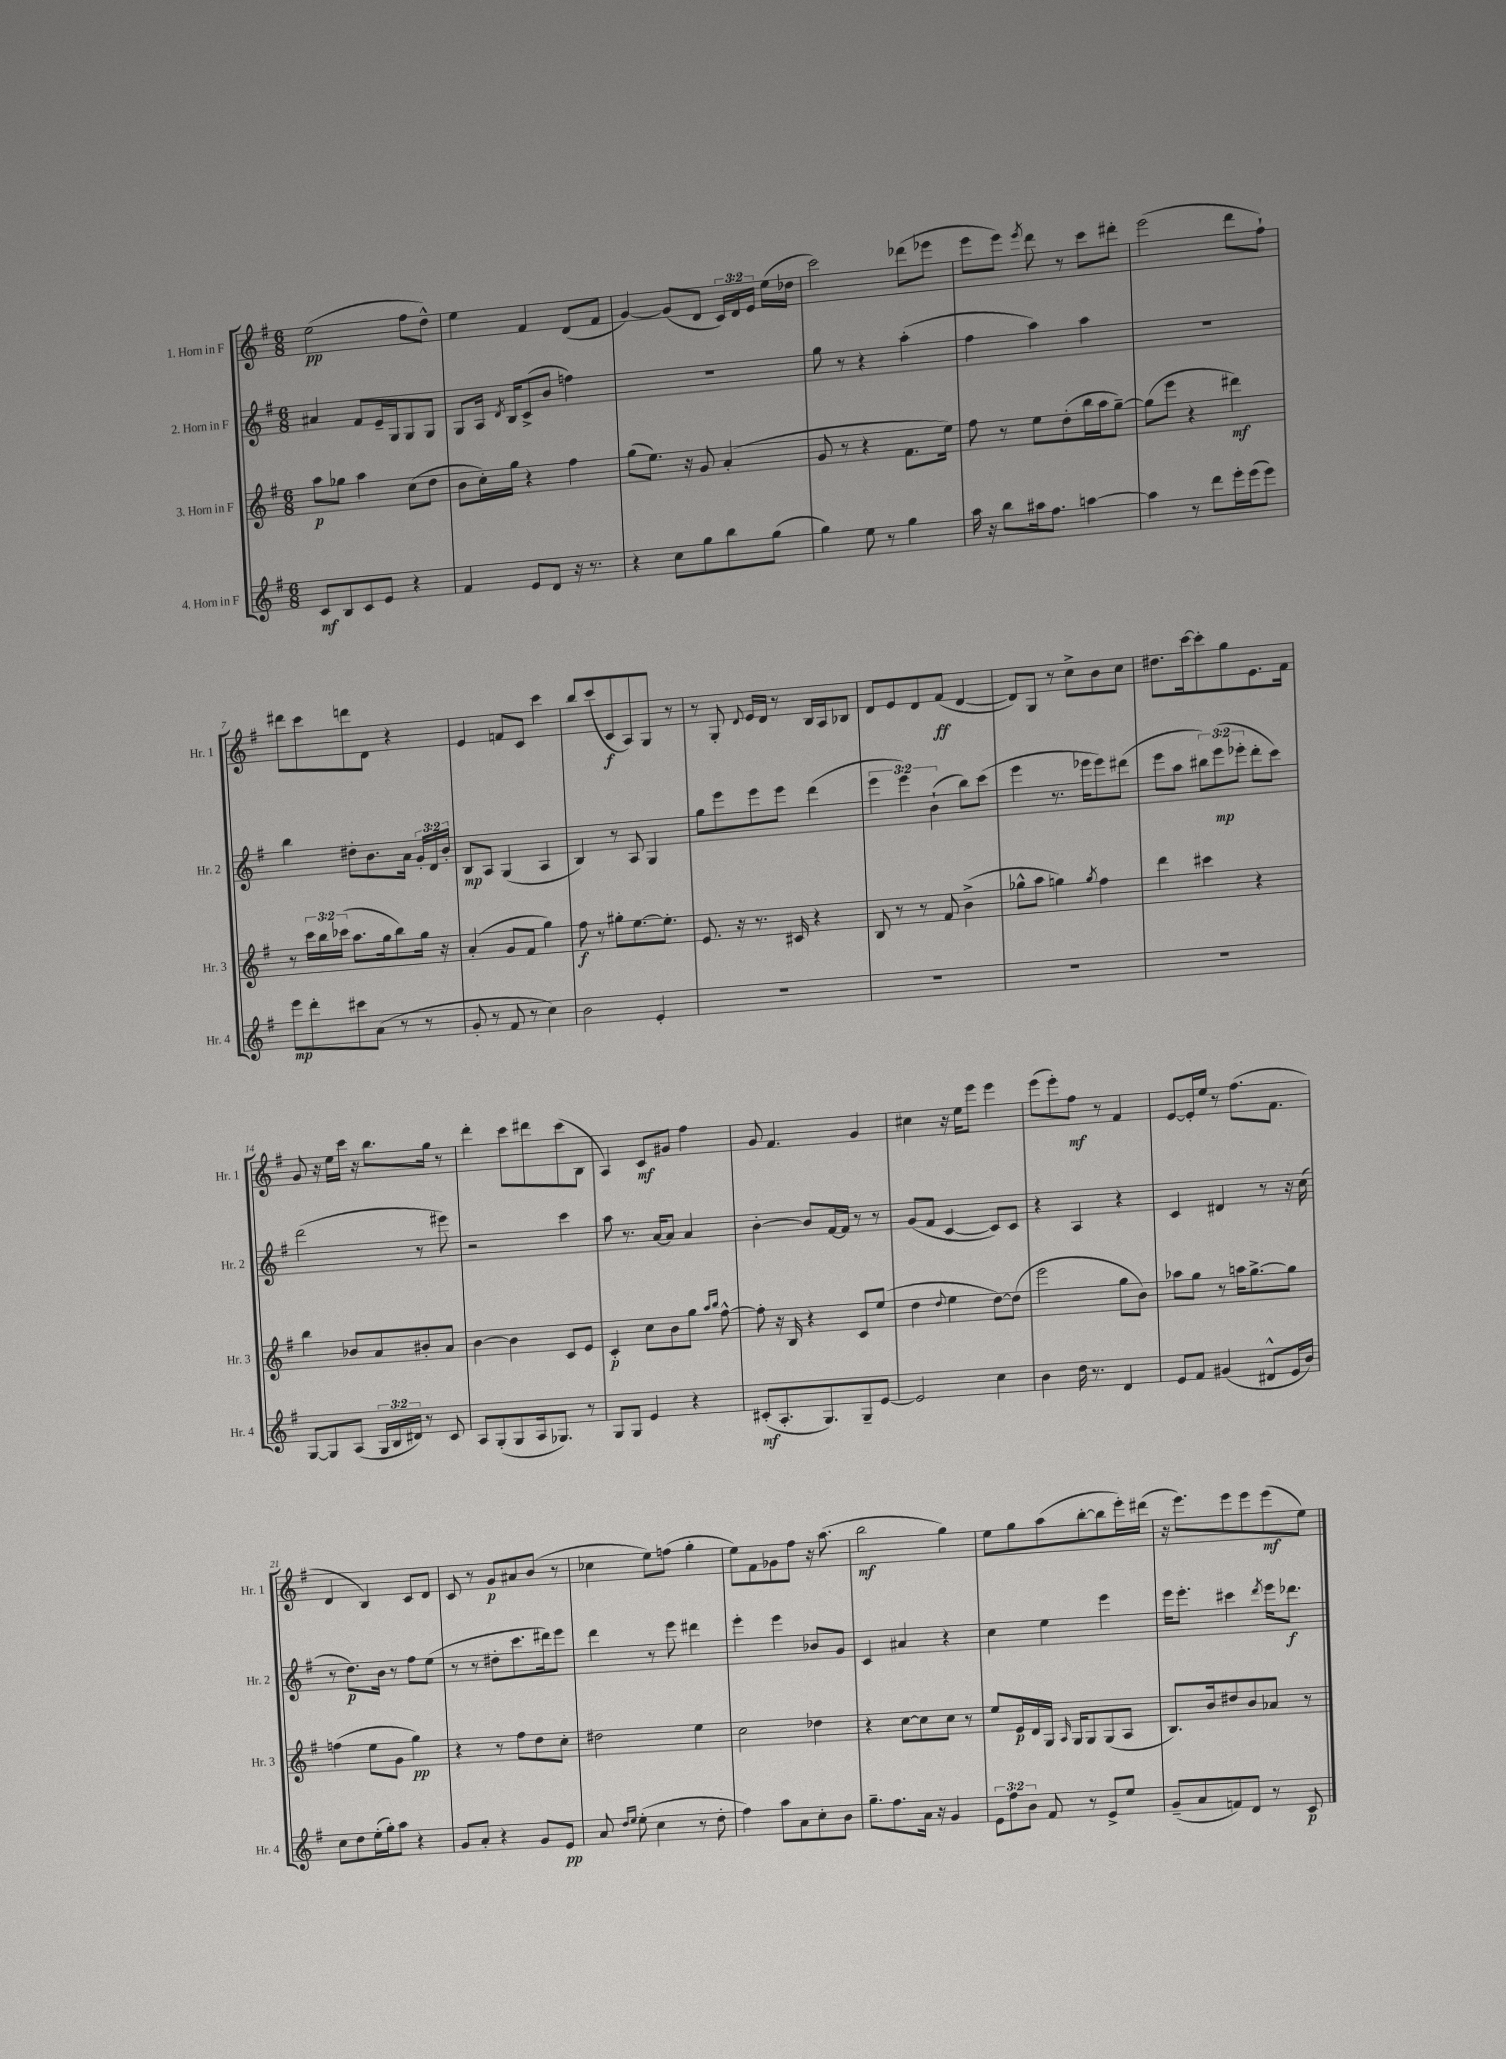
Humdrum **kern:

**kern	**kern	**kern	**kern
*staff4	*staff3	*staff2	*staff1
*clefG2	*clefG2	*clefG2	*clefG2
*k[f#]	*k[f#]	*k[f#]	*k[f#]
*M6/8	*M6/8	*M6/8	*M6/8
8c	8aa	4a#	(2ee
8B	8gg-	.	.
8c	4aa	8f#	.
8e	.	16e~	.
.	.	16G	.
4r	(8cc	8G	8ff#
.	8dd	8G	8dd^^)
=	=	=	=
4f#	8b	8G	4ee
.	16cc')	16A	.
.	.	8qd	.
.	16gg	16B	.
8e	4r	(8c^	4f#
8d	.	8b	.
16r	4ff#	4ff)	(8d
8.r	.	.	.
.	.	.	8f#
=	=	=	=
4r	(8gg	2.r	[4g)
.	8.ee)	.	.
8cc	.	.	(8g]
.	16r	.	.
8gg	8g	.	8d
8bb	(4a'	.	24c)
.	.	.	24d
.	.	.	24e
(8gg	.	.	(16ee
.	.	.	16dd-
=	=	=	=
4gg)	8g	8gg	2ccc)
.	8r	8r	.
8ee	4r	4r	.
8r	.	.	.
4gg	8.f#	(4aa'	(8ddd-
.	.	.	8eee-
.	16ee)	.	.
=	=	=	=
16aa	8ff#	4ff#	8eee
16r	.	.	.
8bb	8r	.	8eee)
.	.	.	8qeee
16aa#	8ee	4aa)	8ddd
8.ff#	.	.	.
.	(8dd'	.	8r
[4aa	16bb	4aa	8ccc
.	16aa	.	.
.	[8gg~)	.	8ddd#'
=	=	=	=
4aa]	(8gg]	2.r	(2eee
.	8eee	.	.
8r	4r	.	.
8ddd	.	.	.
16eee'	4ddd#)	.	8ddd
(16eee	.	.	.
8eee)	.	.	8ff#`)
=	=	=	=
8eee	8r	4bb	8ddd#
8ddd'	24ccc	.	8ccc
.	24bb	.	.
.	(24ccc-	.	.
8ccc#	8.aa	8dd#'	8ddd
(8a	.	8.b	8d
.	16gg	.	.
8r	8bb)	.	4r
.	.	16a	.
8r	16gg	24g'	.
.	.	24d	.
.	16r	.	.
.	.	24b'	.
=	=	=	=
8g'	(4a'	8B	4e
8r	.	8A	.
8f#	8g	(4G	8f
8r	8f#	.	8c
4cc)	4gg)	4A	4ccc
=	=	=	=
2b	8ff#	4B)	8bb
.	8r	.	(8ccc
.	8gg#'	8r	8c
.	[8.ee	8A	8A)
4e'	.	4G	8G
.	8.ee']	.	.
.	.	.	8r
=	=	=	=
2.r	8.e	8gg	8r
.	.	8eee	8G'
.	16r	.	.
.	.	.	8qqd
.	8.r	8eee	16e
.	.	.	16d
.	.	8eee	8r
.	16c#	.	.
.	4r	(4ddd	16B
.	.	.	16A
.	.	.	8B-
=	=	=	=
2.r	8B	6eee	8d
.	8r	.	8e
.	.	6eee)	.
.	8r	.	8d
.	.	(6b`	.
.	8f#	.	(8f#
.	(4b^	8bb)	[4d
.	.	(8ccc	.
=	=	=	=
2.r	8gg-^^	4eee	8d])
.	8aa	.	8G
.	4gg)	8.r	8r
.	.	.	8cc^
.	.	16eee-	.
.	8qgg	.	.
.	4ff#	8eee-)	8b
.	.	(8ddd#	8cc
=	=	=	=
2.r	4ddd	8eee	8.dd#
.	.	8aa	.
.	.	.	[16ccc
.	4ccc#	12bb#)	8ccc']
.	.	(12eee	.
.	.	.	8gg
.	.	12eee-'	.
.	4r	8ddd'	8.e
.	.	8ccc)	.
.	.	.	16f#
=	=	=	=
[8G	4bb	(2ddd	8g
8G]	.	.	16r
.	.	.	16ee
(8A	8b-	.	16ccc
.	.	.	16r
24G	8a	.	8.bb
24B	.	.	.
24d#)	.	.	.
8r	8b#'	8r	.
.	.	.	16gg
8c	8a	8eee#)	8r
=	=	=	=
8A	[4b	2r	4ddd'
(8G'	.	.	.
8G	4b]	.	8ccc
16A	.	.	8ddd#
8.G-)	.	.	.
.	8c	4ccc	(8ccc
8r	8e	.	8B
=	=	=	=
8G	4c'	8aa	4A)
8G	.	8.r	.
4e	8cc	.	8c
.	.	[16a	.
.	8b	8a]	8g#
4r	8gg	4a	4ff#
.	16qqaa	.	.
.	16qqbb	.	.
.	[8ff#^^	.	.
=	=	=	=
(8c#'	8ff#']	[4b'	8g
8.A'	16r	.	4.f#
.	16B	.	.
.	4r	8b]	.
8.G)	.	.	.
.	.	[16f#	.
.	.	16f#]	.
8G~	8c	8r	4g
[8e	(8ee	8r	.
=	=	=	=
2e]	4dd	(8g	4cc#
.	.	8f#	.
.	8qqdd	.	.
.	4ee	[4c	16r
.	.	.	16ee
.	.	.	8eee
4cc	[8dd)	8c])	4eee
.	(8dd]	8c	.
=	=	=	=
4b	2eee	4r	(8eee
.	.	.	8eee')
16dd	.	4A	8ff#
8.r	.	.	.
.	.	.	8r
4d	8gg	4r	4f#
.	8b)	.	.
=	=	=	=
8e	8aa-	4c	[8e
8f#	8gg	.	16e']
.	.	.	16ee
(4g#	8r	4d#	8r
.	16aa	.	(8.ff#
.	[8.gg^	.	.
8d#^^	.	8r	.
.	.	.	8.f#
16e	8gg]	16r	.
16b)	.	(16cc	.
=	=	=	=
8cc	(4ff	8r	4d
8dd	.	8.dd)	.
(16ee'	8ee	.	4B)
16gg')	.	16b	.
8aa	8g	8r	.
4r	4gg)	8ff#	8c
.	.	(8ee	8d
=	=	=	=
8g	4r	8r	8c
8a'	.	8r	8r
4r	8r	8dd#'	8g
.	8ff#	8.ccc	8a#
8g	8dd	.	(8b
.	.	16ddd#)	.
8e	8cc'	8eee	8r
=	=	=	=
8a	2dd#	4ddd	4cc-
16qqdd	.	.	.
16qqee	.	.	.
(8ee'	.	.	.
4cc	.	8r	8ee)
.	.	8eee	(8ff
8r	4ee	4ddd#	4gg'
8dd'	.	.	.
=	=	=	=
4ff#)	2cc	4eee'	8ee)
.	.	.	8f#
8aa	.	4eee	8g-
8a	.	.	8ff#
8cc'	4dd-	8b-	16r
.	.	.	(8.aa
8b	.	8g	.
=	=	=	=
8.gg~	4r	4c	2bb
8.ff#	.	.	.
.	[8cc	4a#	.
16a	8cc]	.	.
16r	.	.	.
4g	8cc	4r	4gg)
.	8r	.	.
=	=	=	=
12e	8ee	4cc	8ee
12ff#	.	.	.
.	16e	.	8gg
12b	.	.	.
.	16d	.	.
8f#	16G	4ee	(8aa
.	16qqA	.	.
.	16G	.	.
8r	8G	.	[8bb'
8e^	(8G	4eee	8bb]
8ee	8A	.	16eee')
.	.	.	(16ddd#
=	=	=	=
(8g~	8.B)	16eee	16r
.	.	8.eee'	8.eee)
8a	.	.	.
.	16b	.	.
8f)	8dd#	4ccc#	8eee
8d	8b	.	8eee
.	.	8qddd	.
8r	8a-	16eee	(8eee
.	.	8.ddd-	.
8c	8r	.	8ee)
==	==	==	==
*-	*-	*-	*-
